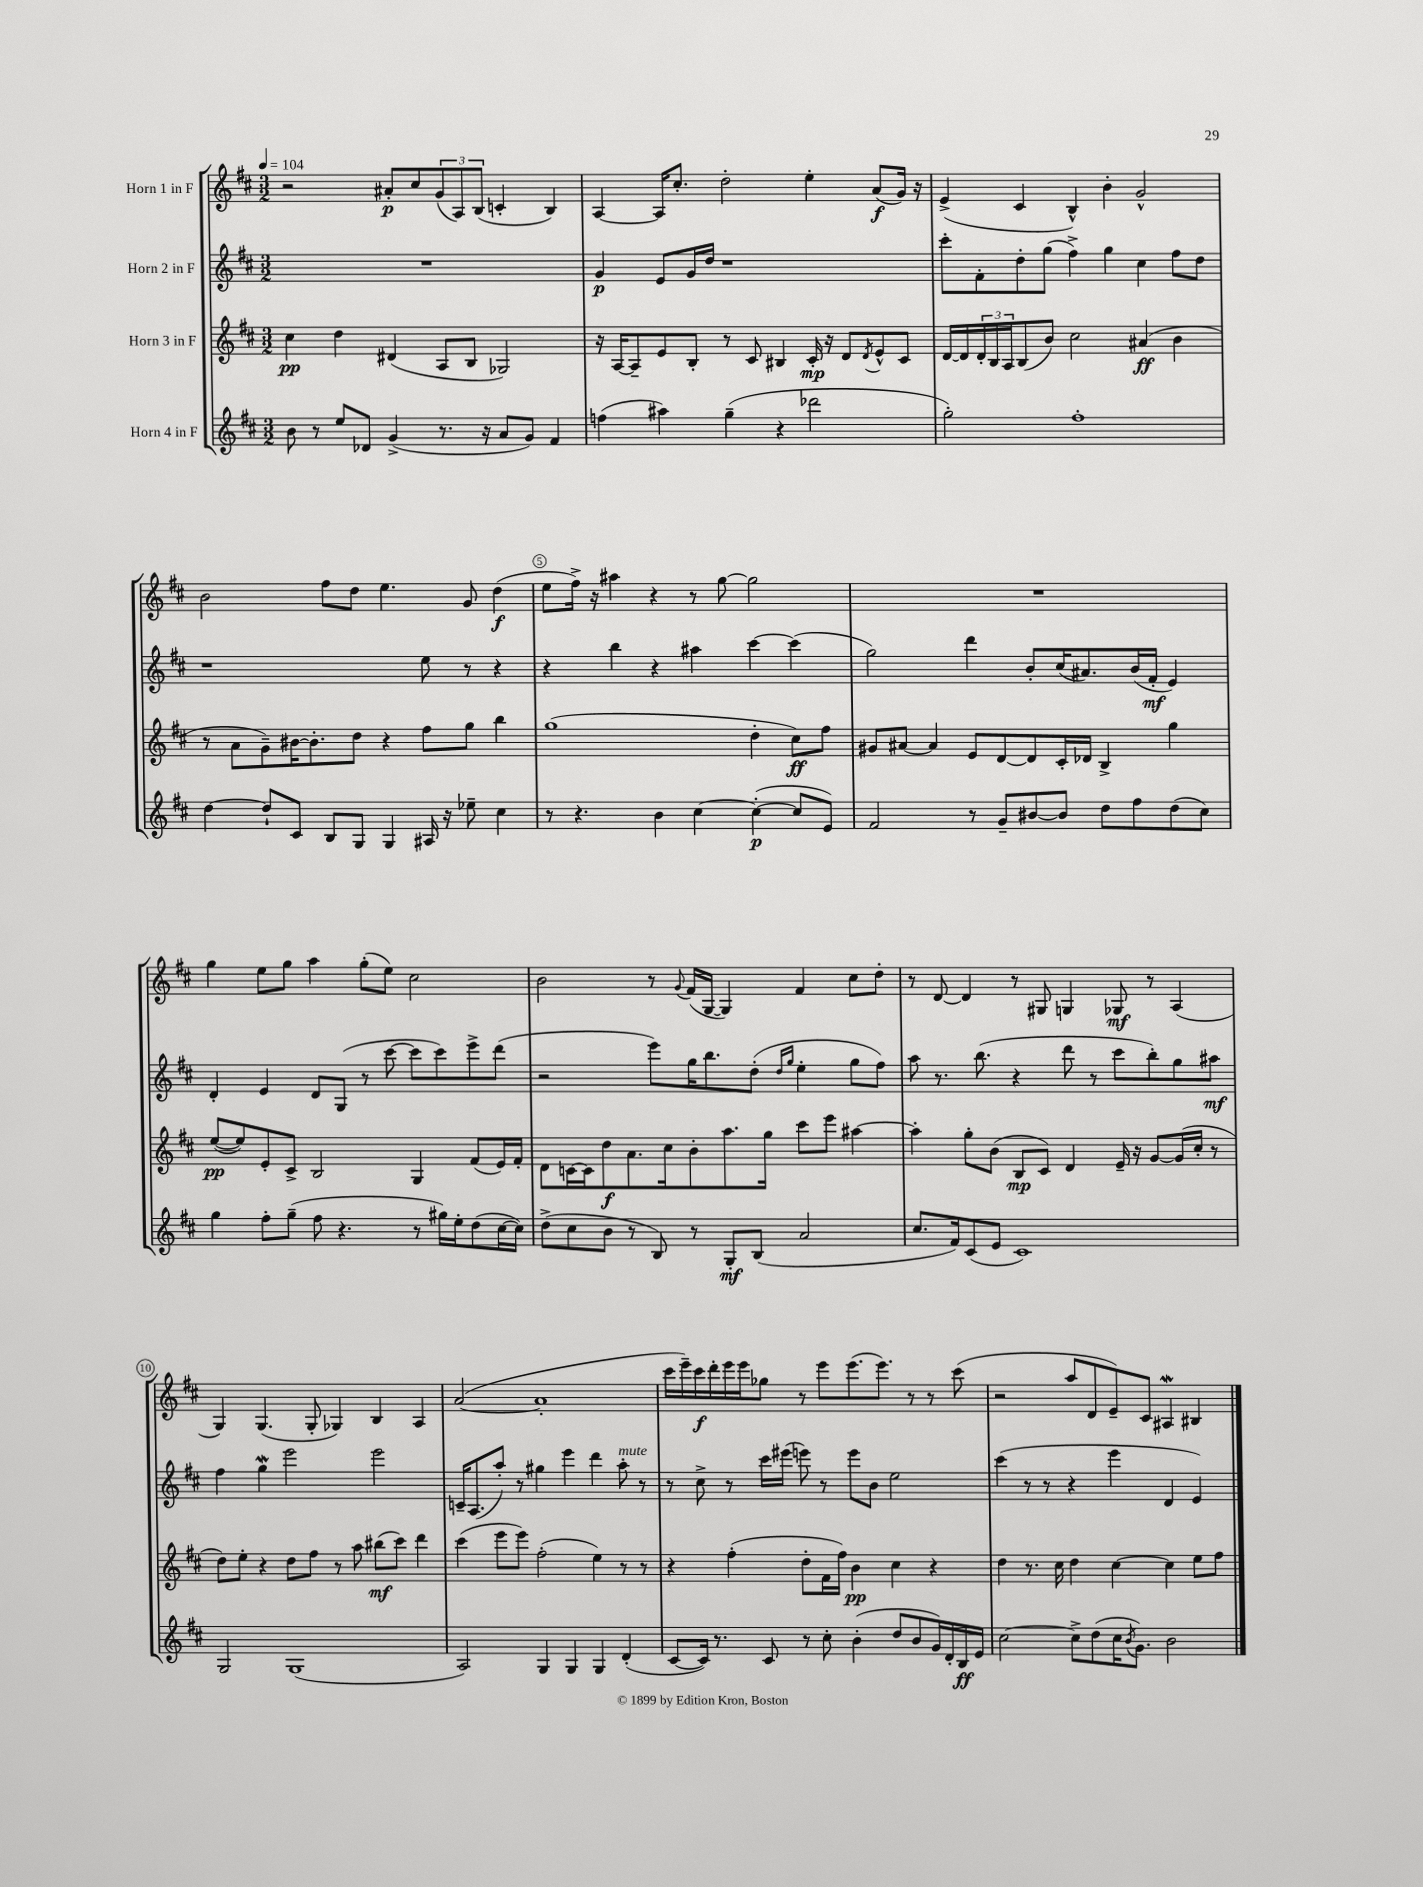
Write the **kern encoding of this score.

**kern	**kern	**kern	**kern
*staff4	*staff3	*staff2	*staff1
*clefG2	*clefG2	*clefG2	*clefG2
*k[f#c#]	*k[f#c#]	*k[f#c#]	*k[f#c#]
*M3/2	*M3/2	*M3/2	*M3/2
*MM104	*MM104	*MM104	*MM104
8b	4cc#	1.r	2r
8r	.	.	.
8ee	4dd	.	.
8d-	.	.	.
(4g^	(4d#	.	8a#'
.	.	.	8cc#
8.r	8A	.	(12g
.	.	.	12A)
.	8B	.	.
.	.	.	(12B
16r	.	.	.
8a	2G-)	.	4c'
8g)	.	.	.
4f#	.	.	4B)
=	=	=	=
(4ff	16r	4g	[4A
.	[16A	.	.
.	8A~]	.	.
4aa#)	8e	8e	16A]
.	.	.	8.cc#'
.	8B'	16g	.
.	.	16dd	.
(4gg~	8r	1r	2dd'
.	8c#	.	.
4r	4B#	.	.
2ddd-	16c#'	.	4ee'
.	16r	.	.
.	8d	.	.
.	8qd	.	.
.	8e^^	.	(8a
.	8c#	.	16g)
.	.	.	16r
=	=	=	=
2gg')	[16d	8ccc#'	(4e^
.	16d]	.	.
.	24d'	8f#'	.
.	24B	.	.
.	24A	.	.
.	(8B	8dd'	4c#
.	8b)	(8gg	.
1ff#'	2cc#	4ff#^)	4B^^)
.	.	4gg	4b'
.	(4a#	4cc#	2g^^
.	4b	8ff#	.
.	.	8dd	.
=	=	=	=
[4dd	8r	1r	2b
.	8a	.	.
8dd`]	8g~)	.	.
8c#	[16b#	.	.
.	8.b#']	.	.
8B	.	.	8ff#
8G	8dd	.	8dd
4G	4r	.	4.ee
16A#	8ff#	8ee	.
16r	.	.	.
8ee-~	8gg	8r	8g
4cc#	4bb	4r	(4dd
=	=	=	=
8r	(1gg	4r	8ee
4.r	.	.	16ff#^)
.	.	.	16r
.	.	4bb	4aa#
4b	.	4r	4r
[4cc#	.	4aa#	8r
.	.	.	[8gg
(4cc#'_	4dd'	[4ccc#	2gg]
8cc#]	8cc#)	(4ccc#]	.
8e)	8ff#	.	.
=	=	=	=
2f#	8g#	2gg)	1.r
.	[8a#	.	.
.	4a#]	.	.
8r	8e	4ddd	.
8g~	[8d	.	.
[8b#	8d]	8b'	.
8b#]	16c#'	(16cc#	.
.	16d-	8.a#)	.
8dd	4B^	.	.
8ff#	.	(16b	.
.	.	16f#'	.
(8dd	4gg	4e)	.
8cc#)	.	.	.
=	=	=	=
4gg	([8ee	4d'	4gg
.	8ee])	.	.
8ff#'	8e'	4e	8ee
(8gg~	8c#^	.	8gg
8ff#	2B	8d	4aa
4.r	.	(8G	.
.	.	8r	(8gg'
.	.	[8ccc#	8ee)
8r	4G	8ccc#]	2cc#
16gg#)	.	8ccc#)	.
16ee'	.	.	.
(8dd	(8f#	8eee^	.
[16cc#	16e)	(8ddd	.
16cc#])	16f#'	.	.
=	=	=	=
(8dd^	8d	2r	2b
8cc#	[16c	.	.
.	16c]	.	.
8b	8dd	.	.
8r	8.a	.	.
8B)	.	8eee)	8r
.	16cc#	.	.
.	.	.	8qqg
8r	8b'	16gg	(16f#
.	.	8.bb	[16G
8G'	8.aa	.	4G])
(8B	.	(8dd'	.
.	16gg	.	.
.	.	16qqdd	.
.	.	16qqgg	.
2a	8ccc#	4ee'	4f#
.	8eee	.	.
.	[4aa#	8gg	8cc#
.	.	8ff#)	8dd'
=	=	=	=
8.cc#	4aa#']	8aa	8r
.	.	8.r	[8d
16f#)	.	.	.
(8c#	8gg'	.	4d]
.	.	(8.bb	.
8e	(8b	.	.
1c#)	8B	4r	8r
.	8c#)	.	8G#
.	4d	8ddd	4G
.	.	8r	.
.	16e~	8ccc#	8G-
.	16r	.	.
.	[8g	8bb')	8r
.	(16g]	8gg	(4A
.	16cc#'	.	.
.	8r	8aa#	.
=	=	=	=
2G	8dd)	4ff#	4G)
.	8ee'	.	.
.	4r	4gg	(4.G
(1G	8dd	2eee	.
.	8ff#	.	8G'
.	8r	.	4G-)
.	8aa	.	.
.	(8bb#	2eee	4B
.	8ccc#)	.	.
.	4ddd	.	4A
=	=	=	=
2A)	(4ccc#	16c~	([2a
.	.	(8.A	.
.	8eee	8aa')	.
.	8eee)	8r	.
4G	(2ff#'	4gg#	1a']
4G	.	4eee	.
4G	4ee)	4ddd	.
(4d'	8r	8aa'	.
.	8r	8r	.
=	=	=	=
[8c#	4r	8r	16ccc#
.	.	.	16eee~)
16c#])	.	8cc#^	16ccc#
8.r	.	.	16ddd'
.	(4ff#'	8r	16eee
.	.	.	16eee
8c#	.	16ccc#	8gg-
.	.	(16eee#	.
8r	8dd'	8eee)	8r
8cc#'	16f#	8r	8eee
.	16ff#)	.	.
(4b'	4b	8eee	(8.eee
.	.	8b	.
.	.	.	8.eee)
8dd	4cc#	2ee	.
8b	.	.	8r
16g)	4r	.	8r
16d'	.	.	.
16B	.	.	(8ccc#
16e	.	.	.
=	=	=	=
[2cc#	4dd	(4ccc#	2r
.	8.r	8r	.
.	.	8r	.
.	16cc#	.	.
8cc#^]	4dd	4r	8aa
(8dd	.	.	8d
16cc#	[4cc#	4eee	8e~)
8qb	.	.	.
8.g)	.	.	.
.	.	.	8c#
2b	4cc#]	4d	4A#
.	8ee	4e)	4B#
.	8ff#	.	.
==	==	==	==
*-	*-	*-	*-
